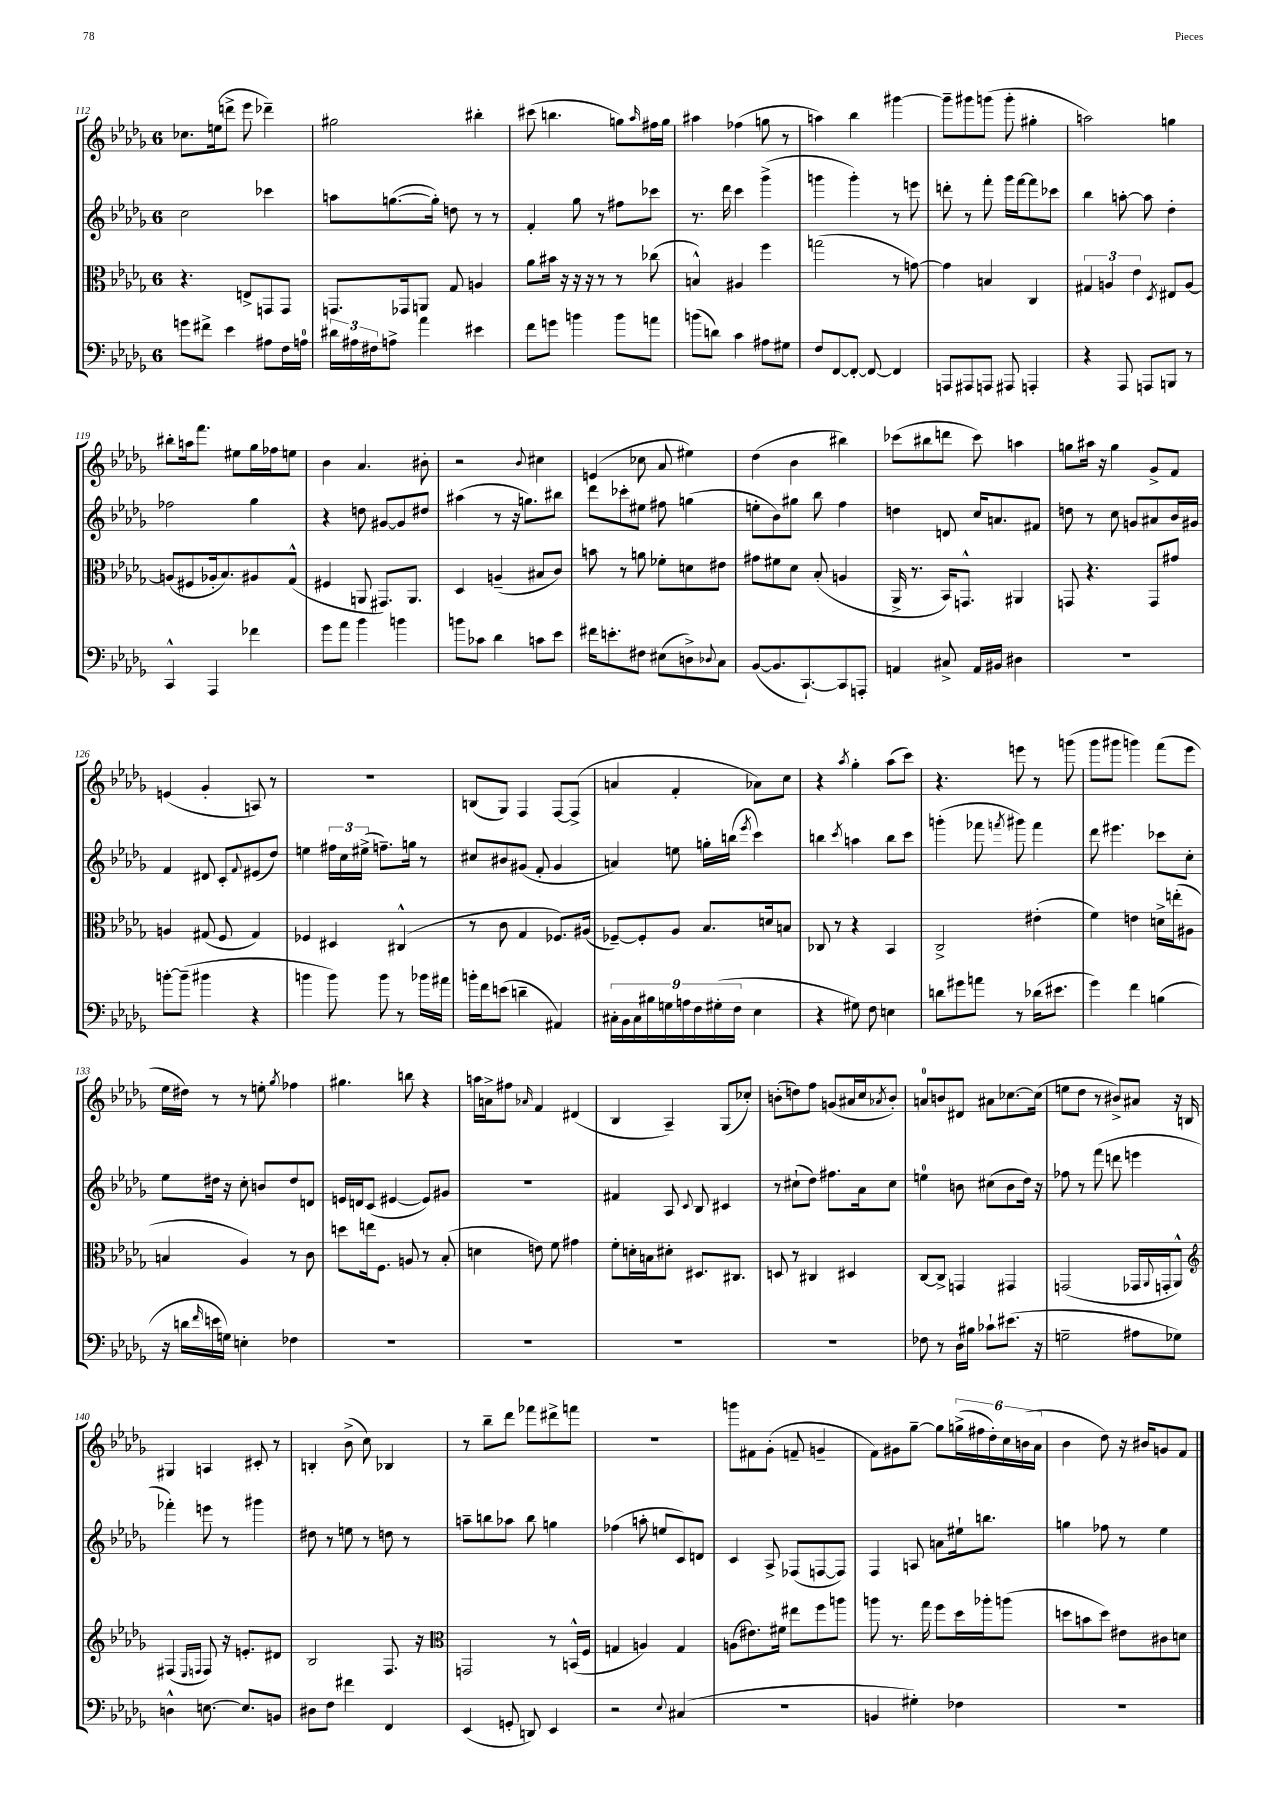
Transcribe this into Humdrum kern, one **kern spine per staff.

**kern	**kern	**kern	**kern
*part4	*part3	*part2	*part1
*staff4	*staff3	*staff2	*staff1
*clefF4	*clefC3	*clefG2	*clefG2
*k[b-e-a-d-g-]	*k[b-e-a-d-g-]	*k[b-e-a-d-g-]	*k[b-e-a-d-g-]
*M6/8	*M6/8	*M6/8	*M6/8
=112	=112	=112	=112
8gn\L	4.r	2cc\	8.cc-X\L
8f#X^\J	.	.	.
.	.	.	(16een\k
4e-\	.	.	8dddn^\J
.	8En^/L	.	8eee-\
8A#X\L	8GGn/	4ccc-X\	4ddd-X~\)
16F\L	8GG/J	.	.
16An\JJ	.	.	.
=113	=113	=113	=113
24d#X\LL	8.GGn/L	8aan\L	2gg#X\
24A#X\	.	.	.
24F#X\J	.	.	.
8An^\J	.	([8.ggn\	.
.	16GG-X/k	.	.
4a-\	8AAn/J	.	.
.	.	16gg'\Jk])	.
.	8G-/	8ddn\	.
4e#X\	4An/	8r	4bb#X'\
.	.	8r	.
=114	=114	=114	=114
8f\L	8a-\L	4f'/	(8ccc#X\
8gn\J	16b#X\Jk	.	4.bbn\
.	16r	.	.
4bn\	16r	8gg-\	.
.	16r	.	.
.	8r	8r	.
8b\L	8r	8ff#X\L	8ggn\L)
.	.	.	16qqaa-/
8an\J	(8cc-X\	8ccc-X\J	16ff#X\L
.	.	.	16gg\JJ
=115	=115	=115	=115
(8bn\L	4Bn^^/)	8.r	4aa#X\
8dn\J)	.	.	.
.	.	16ddd-\	.
4c\	4A#X/	4ccc\	(4ff-X\
8A#X\L	4ff\	(4ggg-^\	8ggn\
8G#X\J	.	.	8r
=116	=116	=116	=116
8F/L	(2ggn\	4gggn\	4aan\)
[8FF/	.	.	.
8FF'/J_	.	4ggg'\)	4bb-\
8FF/_	.	.	.
4FF/]	8r	8r	[4ggg#X\
.	[8gn\)	8eeen\	.
=117	=117	=117	=117
8AAAn/L	4g\]	8dddn'\	8ggg#~\L]
8AAA#X/	.	8r	8ggg#X\
8AAAn/J	4Bn/	8fff'\	(8gggn\J
8AAA#X/	.	16ggg-\LL	8ggg'\
.	.	[16fff\J	.
4AAAn'/	4C/	8fff\]	4gg#X'\
.	.	8ccc-X\J	.
=118	=118	=118	=118
4r	6G#X/	4bb-\	2aan\)
.	6An/	.	.
8AAA-/	.	[8aan'\	.
.	6e-\	.	.
8AAAn/L	.	8aa\]	.
.	8qD-/	.	.
8BBBn/J	8E#X/L	4dd-'\	4ggn\
8r	[8A/J	.	.
!!LO:LB:g=z
=119	=119	=119	=119
4CC^^/	(8An/L]	2ff-X\	8bb#X'\L
.	8F#X/	.	16aan\k
.	.	.	8.fff\J
4AAA-/	16A-X'/k	.	.
.	8.B-/)	.	.
.	.	.	8ee#X\L
4f-X\	8A#X/	4gg-\	16gg-\L
.	.	.	16ff-X\J
.	(8G-^^/J	.	8een\J
=120	=120	=120	=120
8g-\L	4F#X/	4r	4b-\
8a-\J	.	.	.
4b-\	8AAn/	8ddn\	4.a-/
.	8.GG#X/L)	[8g#X/L	.
4bn\	.	8g#/]	.
.	8.AA/J	.	.
.	.	8dd#X/J	8b#X'\
=121	=121	=121	=121
8bn\L	4D-/	(4aa#X\	2r
8c-X\J	.	.	.
4d-\	(4An~/	8r	.
.	.	16r	.
.	.	8.ggn\L)	.
.	.	.	8qqb-/
8cn\L	8B#X/L	.	4cc#X\
8e-\J	8c/J)	8bb#X\J	.
=122	=122	=122	=122
16f#X\KL	8bn\	8ddd-\L	(4en/
8.en'\	.	.	.
.	8r	8ccc-X'\	.
8F#X\J	8an\	8ee#X\J	8cc-X\
(8E#X\L	8f-X'\L	8ff#X\	8a-/
8Dn^\)	8dn\	(4ggn\	4ee#X\)
8qqD-X/	.	.	.
8C\J	8e#X\J	.	.
=123	=123	=123	=123
([8BB-/L	8g#X\L	8een'\L	(4dd-\
8.BB-/]	8f#X\	8b-\)	.
.	8d-\J	8gg#X\J	4b-\
[8.CC`/)	.	.	.
.	(8B-'/	8bb-\	.
8CC/]	4An/	4ff\	4bb#X\)
8AAAn'/J	.	.	.
=124	=124	=124	=124
4AAn/	16AA-^/	4ddn\	(8ccc-X\L
.	8.r	.	.
.	.	.	8bb#X\
8C#X^/	16BB-/KL)	8dn/	8dddn\J
.	8.GGn^^/J	.	.
16AA/LL	.	16cc/KL	8ccc-\)
16BB#X/JJ	.	8.an/	.
4D#X\	4AA#X/	.	4aan\
.	.	8f#X/J	.
=125	=125	=125	=125
2.r	8GGn/	8ddn\	8ggn\L
.	4.r	8r	16aa#X\Jk
.	.	.	16r
.	.	8cc\	4gg\
.	.	8gn/L	.
.	8GG/L	8a#X/	8g-^/L
.	8g#X/J	16b-/L	8f/J
.	.	16g#X/JJ	.
!!LO:LB:g=z
=126	=126	=126	=126
[8bn'\L	4An/	4f/	(4en/
(8b~\J]	.	.	.
4b#X\	(8G#X/	8d#X/	4g-'/
.	8F/	8c'/L	.
.	.	8qqf/	.
4r	4G#/)	(8e#X/	8An/)
.	.	8dd-/J)	8r
=127	=127	=127	=127
4bn\	4F-X/	4een\	2.r
8b\)	4D#X/	24ff#X\LL	.
.	.	24cc\	.
.	.	(24ee#X^\JJ	.
8b\	.	8.ffn~\L)	.
8r	(4C#X^^/	.	.
.	.	16ggn\Jk	.
16b-X\LL	.	8r	.
16a#X\JJ	.	.	.
=128	=128	=128	=128
16bn'\LL	8r	8cc#X/L	(8Bn/L
16f\J	.	.	.
(8en\J	8c\	8b#X/	8G-/J)
4dn~\	4G-/	(8g#X/J	4F/
.	.	8f'/	.
4AA#X/)	8.F-X/L)	4g#/	[8F/L
.	.	.	(8F^/J]
.	(16A#X/Jk	.	.
=129	=129	=129	=129
18C#X'\LL	[8F-X~/L)	4an/)	4an/
18BB-\	.	.	.
18C#\	.	.	.
.	8F-'/]	.	.
18B#X\	.	.	.
18Gn\	.	.	.
.	8A-/J	8een\	4f'/
18An\	.	.	.
18F\	.	.	.
.	8.B-/L	16ggn'\LL	.
(18G#X'\	.	.	.
.	.	(16bbn\JJ	.
18F\JJ	.	.	.
.	.	8qeee-/	.
4E-\	.	4ccc\)	8a-X\L)
.	16dn/k	.	.
.	8Bn/J	.	8cc\J
=130	=130	=130	=130
4r	8C-X/	4bbn\	4r
.	8r	.	.
.	.	8qccc/	8qaa-/
8G#X\)	4r	4aan\	4gg-'\
8F\	.	.	.
4En\	4BB-/	8bb\L	(8aa-\L
.	.	8ccc\J	8ccc\J)
=131	=131	=131	=131
8dn\L	2C^/	(4gggn'\	4.r
8g#X\	.	.	.
8an\J	.	8fff-X\	.
.	.	8qfffn/	.
8r	.	8ggg#X\)	8eeen\
(16d-X\KL	(4e#X'\	4fff\	8r
8.e#X\J	.	.	.
.	.	.	(8gggn\
=132	=132	=132	=132
4g-\)	4f\)	8ddd-\	8ggg-\L
.	.	4.eee#X\	8ggg#X\J
4f\	4en\	.	4gggn\)
(4Bn\	16dn^\LL	8ccc-X\L	(8fff\L
.	(16een'\J	.	.
.	8A#X\J	8cc'\J	8eee-\J
!!LO:LB:g=z
=133	=133	=133	=133
16r	4Bn/	8ee-\L	16ee-\LL
16dn\LL	.	.	16dd#X\JJ)
16qqf/	.	.	.
16en\	.	16dd#X\Jk	8r
16Gn\JJ)	.	16r	.
4En'\	4A-/)	8cc'\	8r
.	.	8bn/L	8een'\
.	.	.	8qgg-/
4F-X\	8r	8dd#/	4ff-X\
.	8c\	8dn/J	.
=134	=134	=134	=134
2.r	8ddn\L	16en/LL	4.gg#X\
.	.	16dn/J	.
.	16een\k	(8c/J	.
.	8.F\J	.	.
.	.	[4e#X/	.
.	8An/	.	8bbn\
.	8r	8e#/L])	4r
.	(8B-'/	8g#X/J	.
=135	=135	=135	=135
2.r	4dn\	2.r	16aan\LL
.	.	.	16an^\J
.	.	.	8ff#X\J
.	.	.	16qqa-X/
.	8en\)	.	4f/
.	8f\	.	.
.	4g#X\	.	(4d#X/
=136	=136	=136	=136
2.r	8f'\L	4f#X/	4B-/
.	16dn'\L	.	.
.	16Bn\J	.	.
.	8d#X'\J	8A-/	4A-~/)
.	.	8qqc/	.
.	8.D#X/L	8B-/	.
.	.	4c#X/	(8G-/L
.	8.C#X/J	.	.
.	.	.	8cc-X'/J)
=137	=137	=137	=137
2.r	8Dn/	8r	(8bn'\L
.	8r	(8cc#X`\L	8ddn\)
.	4C#X/	8dd-\J)	8ff\J
.	.	8.ff#X\L	(8gn/L
.	4D#X/	.	16a#X/L
.	.	16a-\k	16cc/J
.	.	.	8qa-X/
.	.	8cc#\J	8b'/J)
=138	=138	=138	=138
8F-X\	[8C/L	4een\	8an/L
8r	8C^/J]	.	8bn/
16D-\LL	4GGn/	8bn\	8d#X/J
16B#X\JJ	.	.	.
8c-X`\L	.	(8cc#X\L	8a#X\L
(8.e#X\J	4GG#X/	8b\	[8.cc-X\
.	.	16dd-\Jk)	.
16r	.	16r	(16cc-\Jk]
=139	=139	=139	=139
2Gn~\	(2GGn/	8ff-X\	8een\L
.	.	8r	8dd-\J
.	.	(8fff\	8r
.	.	8dddn\	8b#X^/L)
8A#X\L	16GG-X/LL	4eeen\	8a#X/J
.	8qqAA-/	.	.
.	16GGn'/J	.	.
8G-X\J)	8AA-^^/J)	.	16r
.	.	.	16Bn/
!!LO:LB:g=z
=140	=140	=140	=140
*	*clefG2	*	*
4Dn^^\	(4F#X/	4fff-X'\)	4G#X/
.	16qqE-/LL	.	.
.	16qqFn/JJ	.	.
[8.En\	8F/)	8eeen\	4An/
.	16r	8r	.
8.E/L]	8.en'/L	.	.
.	.	4ggg#X\	8c#X'/
8BBn/J	8d#X/J	.	8r
=141	=141	=141	=141
8D#X\L	2B-/	8dd#X\	4Bn'/
8F\J	.	8r	.
4f#X\	.	8een\	(8b-^\
.	.	8r	8cc\)
4FF/	8.F/	8ddn\	4B-X/
.	.	8r	.
.	16r	.	.
=142	=142	=142	=142
*	*clefC3	*	*
(4EE-/	2GGn/	8aan~\L	8r
.	.	8bbn\	8bb-~\L
8GGn'/	.	8aa-X\J	8ddd-\J
8DDn/)	.	8bb\	8fff-X\L
4EE-/	8r	4ggn\	8ddd#X^\
.	(16BBn^^/LL	.	8fffn\J
.	16F/JJ	.	.
=143	=143	=143	=143
2r	4Gn/	(4ff-X\	2.r
.	4An/)	8aan'\	.
.	.	8een/L	.
8qqE-/	.	.	.
(4C#X/	4G/	8c/)	.
.	.	8dn/J	.
=144	=144	=144	=144
2.r	(8An\L	4c/	8gggn\L
.	8.e#X\)	.	8f#X\
.	.	8A-^/	(8g-'\J
.	16f#X\Jk	.	.
.	8ee#X\L	(8F-X/L	8fn~/
.	8ff\	[8Fn/	4gn~/
.	8aan\J	8F/J])	.
=145	=145	=145	=145
4BBn/	8aan\	4F/	8f\L)
.	8.r	.	8g#X\
4G#X'\)	.	8An/	[8gg-~\J
.	16gg-\	.	.
.	8ff\L	8an\L	8gg-\L]
4F-X\	16dd-\L	16ee#X`\k	(24ggn^\L
.	.	.	24ff#X\
.	16aa-X'\J	8.bbn\J	.
.	.	.	24dd-'\)
.	(8aan\J	.	24cc\
.	.	.	(24bn\
.	.	.	24a-\JJ
=146	=146	=146	=146
2.r	8ddn\L	4ggn\	4b-\
.	8bn\	.	.
.	8dd\J)	8ff-X\	8dd-\)
.	8e#X\L	8r	16r
.	.	.	16b#X/KL
.	8c#X\	4ee-\	8gn/
.	8dn\J	.	8f/J
==	==	==	==
*-	*-	*-	*-
